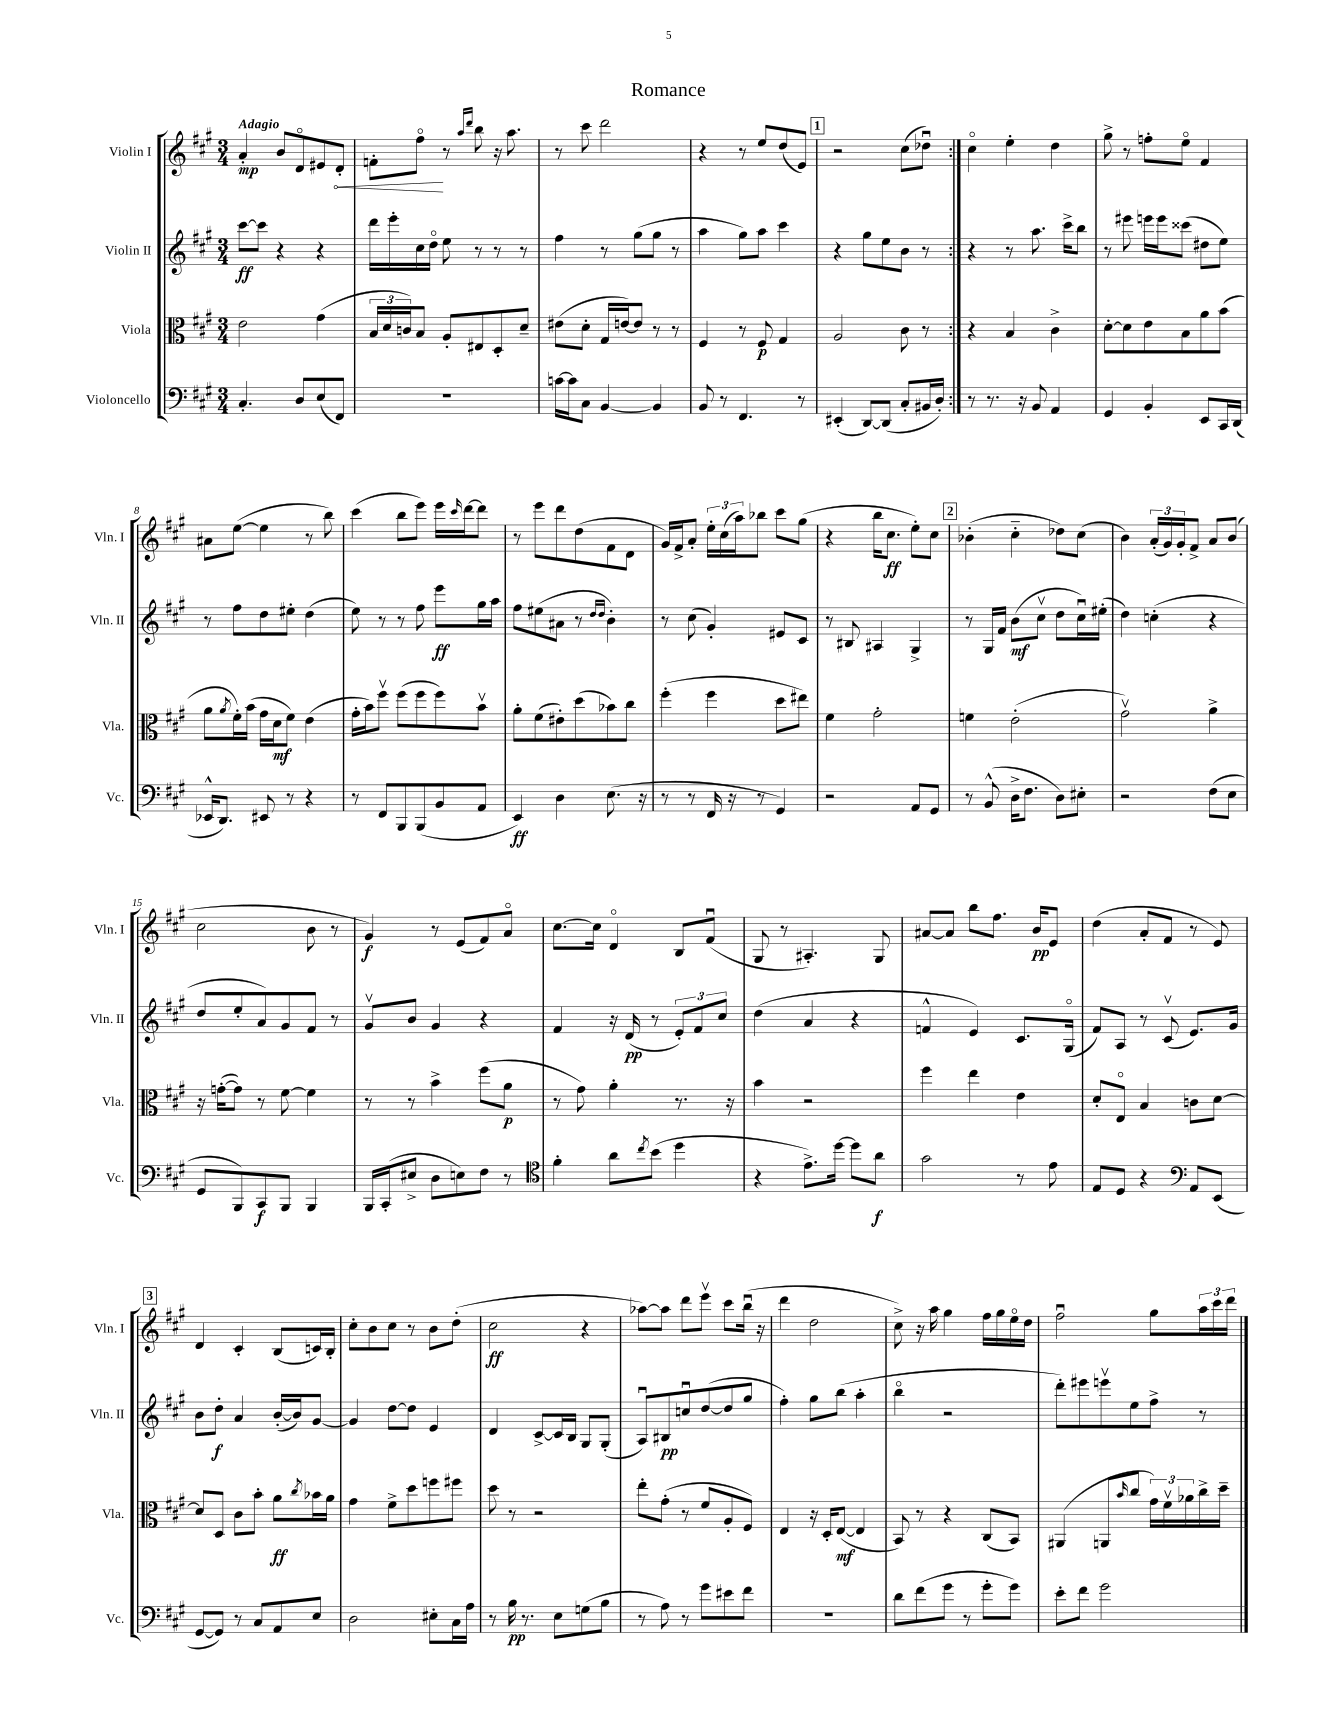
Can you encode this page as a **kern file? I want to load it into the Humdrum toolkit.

**kern	**dynam	**kern	**dynam	**kern	**dynam	**kern	**dynam
*part4	*part4	*part3	*part3	*part2	*part2	*part1	*part1
*staff4	*staff4	*staff3	*staff3	*staff2	*staff2	*staff1	*staff1
*I"Violoncello	*	*I"Viola	*	*I"Violin II	*	*I"Violin I	*
*I'Vc.	*	*I'Vla.	*	*I'Vln. II	*	*I'Vln. I	*
*clefF4	*	*clefC3	*	*clefG2	*	*clefG2	*
*k[f#c#g#]	*	*k[f#c#g#]	*	*k[f#c#g#]	*	*k[f#c#g#]	*
*M3/4	*	*M3/4	*	*M3/4	*	*M3/4	*
=1	=1	=1	=1	=1	=1	=1	=1
!	!	!	!	!	!	!LO:TX:a:B:t=Adagio	!
4.C#'/	.	2e\	.	[8ccc#\L	ff	4a'/	mp
.	.	.	.	8ccc#\J]	.	.	.
.	.	.	.	4r	.	8b/L	.
8D/L	.	.	.	.	.	8d/	.
(8E/	.	(4g#\	.	4r	.	8e#X/	.
!	!	!	!	!	!	!	!LO:HP:b
8FF#/J)	.	.	.	.	.	8d'/J	<
=2	=2	=2	=2	=2	=2	=2	=2
2.r	.	24B/LL	.	16ddd\LL	.	8fn'\L	.
.	.	24d/	.	.	.	.	.
.	.	.	.	16eee'\	.	.	.
.	.	24cn/J)	.	.	.	.	.
.	.	8B/J	.	16cc#\	.	8ff#\J	.
.	.	.	.	16dd\JJ	.	.	.
.	.	8A'/L	.	8ee\	.	8r	[
.	.	.	.	.	.	16qqaa/LL	.
.	.	.	.	.	.	16qqddd/JJ	.
.	.	8E#X/	.	8r	.	8bb\	.
.	.	8D'/	.	8r	.	16r	.
.	.	.	.	.	.	8.aa\	.
.	.	8d~/J	.	8r	.	.	.
=3	=3	=3	=3	=3	=3	=3	=3
[16cn\LL	.	(8e#X\L	.	4ff#\	.	8r	.
16c\J]	.	.	.	.	.	.	.
8C#\J	.	8d'\J	.	.	.	8ccc#\	.
[4BB/	.	16G#/LL	.	8r	.	2ddd\	.
.	.	[16en/J)	.	.	.	.	.
.	.	8e/J]	.	(8gg#\L	.	.	.
4BB/]	.	8r	.	8gg#\J	.	.	.
.	.	8r	.	8r	.	.	.
=4	=4	=4	=4	=4	=4	=4	=4
8BB/	.	4F#/	.	4aa\	.	4r	.
8r	.	.	.	.	.	.	.
4.FF#/	.	8r	.	8gg#\L)	.	8r	.
.	.	8F#/	p	8aa\J	.	8ee/L	.
.	.	4G#/	.	4ccc#\	.	(8dd/	.
8r	.	.	.	.	.	8e/J)	.
!!LO:REH:place=s1:t=1
=5	=5	=5	=5	=5	=5	=5	=5
(4EE#X'/	.	2A/	.	4r	.	2r	.
[8DD/L)	.	.	.	8gg#\L	.	.	.
(8DD/J]	.	.	.	8ee\	.	.	.
8C#'/L	.	8c#\	.	8b\J	.	(8cc#\L	.
16BB#X/L	.	8r	.	8r	.	8dd-Xu\J)	.
16D'/JJ)	.	.	.	.	.	.	.
=6:|!	=6:|!	=6:|!	=6:|!	=6:|!	=6:|!	=6:|!	=6:|!
8r	.	4r	.	4r	.	4cc#\	.
8.r	.	.	.	.	.	.	.
.	.	4B/	.	8r	.	4ee'\	.
16r	.	.	.	.	.	.	.
8BB/	.	.	.	8.aa\	.	.	.
4AA/	.	4c#^\	.	.	.	4dd\	.
.	.	.	.	16ccc#^\KL	.	.	.
.	.	.	.	8bb\J	.	.	.
=7	=7	=7	=7	=7	=7	=7	=7
4GG#/	.	[8d'\L	.	8r	.	8gg#^\	.
.	.	8d\]	.	8eee#X\	.	8r	.
4BB'/	.	8e\	.	16eeen\LL	.	8ffn'\L	.
.	.	.	.	16eee\J	.	.	.
.	.	8B\	.	(8ccc##X\J	.	8ee\J	.
8EE/L	.	8a\	.	8dd#X\L	.	4f#/	.
16CC#/L	.	(8b\J	.	8ee\J)	.	.	.
(16DD/JJ	.	.	.	.	.	.	.
!!LO:LB:g=z
=8	=8	=8	=8	=8	=8	=8	=8
16EE-X^^/KL	.	8a\L	.	8r	.	8a#X\L	.
8.DD/J)	.	.	.	.	.	.	.
.	.	8qa/	.	.	.	.	.
.	.	16f#'\L)	.	8ff#\L	.	([8ee\J	.
.	.	(16b\JJ	.	.	.	.	.
8EE#X/	.	16g#\LL	.	8dd\	.	4ee\]	.
.	.	16d\J	mf	.	.	.	.
8r	.	8f#\J)	.	8ee#X'\J	.	.	.
4r	.	(4e\	.	(4dd\	.	8r	.
.	.	.	.	.	.	8bb\)	.
=9	=9	=9	=9	=9	=9	=9	=9
8r	.	16g#'\LL	.	8ee\)	.	(4ccc#\	.
.	.	16b\J)	.	.	.	.	.
8FF#/L	.	8ff#v\J	.	8r	.	.	.
8BBB/	.	(8ff#\L	.	8r	.	8bb\L	.
(8BBB/	.	8ff#\	.	8ff#\	.	8eee\J)	.
8BB/	.	8ff#\)	.	8eee\L	ff	16eee\LL	.
.	.	.	.	.	.	16qqccc#/	.
.	.	.	.	.	.	[16ddd\J	.
8AA/J	.	8bv\J	.	16gg#\L	.	8ddd\J]	.
.	.	.	.	16aa\JJ	.	.	.
=10	=10	=10	=10	=10	=10	=10	=10
4EE/)	ff	8a'\L	.	8ff#\L	.	8r	.
.	.	(8f#\	.	(8ee#X\	.	8eee\L	.
4D\	.	8e#X'\)	.	8a#X\J	.	8ddd\	.
.	.	(8dd\	.	8r	.	(8dd\	.
.	.	.	.	16qqdd/LL	.	.	.
.	.	.	.	16qqdd/JJ	.	.	.
(8.E\	.	8b-X\)	.	4b'\)	.	8f#\	.
.	.	8cc#\J	.	.	.	8d\J	.
16r	.	.	.	.	.	.	.
=11	=11	=11	=11	=11	=11	=11	=11
8r	.	(4ff#'\	.	8r	.	16g#/LL)	.
.	.	.	.	.	.	16f#^/J	.
8r	.	.	.	(8cc#\	.	8a'/J	.
16FF#/	.	4ff#\	.	4g#'/)	.	24ee'\LL	.
.	.	.	.	.	.	(24cc#\	.
16r	.	.	.	.	.	.	.
.	.	.	.	.	.	24aa\J)	.
8r	.	.	.	.	.	8bb-X\J	.
4GG#/)	.	8dd\L	.	8e#X/L	.	8ccc#\L	.
.	.	8ee#X\J)	.	8c#/J	.	(8gg#\J	.
=12	=12	=12	=12	=12	=12	=12	=12
2r	.	4f#\	.	8r	.	4r	.
.	.	.	.	8B#X/	.	.	.
.	.	2g#'\	.	4A#X/	.	16bb\KL	.
.	.	.	.	.	.	8.cc#\J	ff
8AA/L	.	.	.	4G#^/	.	8ee'\L)	.
8GG#/J	.	.	.	.	.	8cc#\J	.
!!LO:REH:place=s1:t=2
=13	=13	=13	=13	=13	=13	=13	=13
8r	.	4fn\	.	8r	.	(4b-X'\	.
(8BB^^/	.	.	.	16G#/LL	.	.	.
.	.	.	.	16f#/JJ	.	.	.
16D^\KL	.	(2e'\	.	(8b\L	mf	4cc#\	.
8.F#\J	.	.	.	.	.	.	.
.	.	.	.	8cc#v\J	.	.	.
8D\L)	.	.	.	8dd\L	.	8dd-X\L)	.
8E#X'\J	.	.	.	16cc#u\L)	.	(8cc#\J	.
.	.	.	.	(16ee#X'\JJ	.	.	.
=14	=14	=14	=14	=14	=14	=14	=14
2r	.	2g#v\)	.	4dd\)	.	4b\)	.
.	.	.	.	(4ccn'\	.	(24a'/LL	.
.	.	.	.	.	.	24g#/)	.
.	.	.	.	.	.	24g#'/J	.
.	.	.	.	.	.	8f#^/J	.
(8F#\L	.	4a^\	.	4r	.	8a/L	.
8E\J	.	.	.	.	.	(8b/J	.
!!LO:LB:g=z
=15	=15	=15	=15	=15	=15	=15	=15
8GG#/L	.	16r	.	8dd/L	.	2cc#\	.
.	.	([16gn'\KL	.	.	.	.	.
8BBB/)	.	8g\J])	.	8ee'/	.	.	.
8CC#/	f	8r	.	8a/)	.	.	.
8BBB/J	.	[8f#\	.	8g#/	.	.	.
4BBB/	.	4f#\]	.	8f#/J	.	8b\	.
.	.	.	.	8r	.	8r	.
=16	=16	=16	=16	=16	=16	=16	=16
16BBB/LL	.	8r	.	8g#v/L	.	4g#/)	f
(16CC#'/J	.	.	.	.	.	.	.
8E#X^/J	.	8r	.	8b/J	.	.	.
8D\L	.	4b^\	.	4g#/	.	8r	.
8En\)	.	.	.	.	.	(8e/L	.
8F#\J	.	(8ff#\L	.	4r	.	8f#/)	.
8r	.	8a\J	p	.	.	8a/J	.
=17	=17	=17	=17	=17	=17	=17	=17
*clefC4	*	*	*	*	*	*	*
4f#'\	.	8r	.	4f#/	.	[8.cc#\L	.
.	.	8g#\)	.	.	.	.	.
.	.	.	.	.	.	16cc#\Jk]	.
8a\L	.	4a'\	.	16r	.	4d/	.
.	.	.	.	(16d/	pp	.	.
8qcc#/	.	.	.	.	.	.	.
(8b\J	.	.	.	8r	.	.	.
4dd\	.	8.r	.	12e'/L)	.	8B/L	.
.	.	.	.	12f#/	.	.	.
.	.	.	.	.	.	(8f#u/J	.
.	.	.	.	12cc#/J	.	.	.
.	.	16r	.	.	.	.	.
=18	=18	=18	=18	=18	=18	=18	=18
4r	.	4b\	.	(4dd\	.	8G#/	.
.	.	.	.	.	.	8r	.
8.e^\L)	.	2r	.	4a/	.	4.A#X'/)	.
[16dd\Jk	.	.	.	.	.	.	.
8dd\L]	.	.	.	4r	.	.	.
8a\J	f	.	.	.	.	8G#/	.
=19	=19	=19	=19	=19	=19	=19	=19
2g#\	.	4ff#\	.	4fn^^/	.	[8a#X/L	.
.	.	.	.	.	.	8a#/J]	.
.	.	4ee\	.	4e/)	.	8bb\L	.
.	.	.	.	.	.	8.ff#\J	.
8r	.	4e\	.	8.c#/L	.	.	.
.	.	.	.	.	.	16b/KL	pp
8e\	.	.	.	.	.	8e/J	.
.	.	.	.	(16G#/Jk	.	.	.
=20	=20	=20	=20	=20	=20	=20	=20
8E/L	.	8d'/L	.	8f#/L)	.	(4dd\	.
8D/J	.	8E/J	.	8A/J	.	.	.
4r	.	4B/	.	8r	.	8a'/L	.
.	.	.	.	(8c#v/	.	8f#/J	.
*clefF4	*	*	*	*	*	*	*
8AA/L	.	8cn\L	.	8.e/L)	.	8r	.
(8EE/J	.	[8d\J	.	.	.	8e/)	.
.	.	.	.	16g#/Jk	.	.	.
!!LO:LB:g=z
!!LO:REH:place=s1:t=3
=21	=21	=21	=21	=21	=21	=21	=21
[8GG#/L	.	8d/L]	.	8b\L	.	4d/	.
8GG#/J])	.	8D/J	.	8dd'\J	f	.	.
8r	.	8c#\L	.	4a/	.	4c#'/	.
8C#/L	.	8b'\J	.	.	.	.	.
8AA/	.	8a\L	ff	([16b'/LL	.	(8B/L	.
.	.	.	.	16b/J])	.	.	.
.	.	8qcc#/	.	.	.	.	.
8E/J	.	16b-X\L	.	[8g#/J	.	16cn/L)	.
.	.	16a\JJ	.	.	.	16B'/JJ	.
=22	=22	=22	=22	=22	=22	=22	=22
2D\	.	4g#\	.	4g#/]	.	8cc#'\L	.
.	.	.	.	.	.	8b\	.
.	.	8f#^\L	.	[8dd\L	.	8cc#\J	.
.	.	8dd\	.	8dd\J]	.	8r	.
8E#X'\L	.	8ffn\	.	4e/	.	8b\L	.
16C#\L	.	8ff#X\J	.	.	.	(8dd'\J	.
16A\JJ	.	.	.	.	.	.	.
=23	=23	=23	=23	=23	=23	=23	=23
8r	.	8dd\	.	4d/	.	2cc#\	ff
16B\	pp	8r	.	.	.	.	.
8.r	.	.	.	.	.	.	.
.	.	2r	.	[8c#^/L	.	.	.
8E\L	.	.	.	16c#/L]	.	.	.
.	.	.	.	16B/JJ	.	.	.
(8Gn\	.	.	.	8G#/L	.	4r	.
8B\J	.	.	.	(8G#'/J	.	.	.
=24	=24	=24	=24	=24	=24	=24	=24
8r	.	8ee'\L	.	8Au/L)	.	[8aa-X\L)	.
8A\)	.	(8g#'\J	.	8B#X/	pp	8aa-\J]	.
8r	.	8r	.	8ccnu/	.	8ddd\L	.
8g#\L	.	8f#/L	.	([8dd/	.	8eeev\J	.
8e#X\	.	8A'/	.	8dd/]	.	8ccc#\L	.
8f#\J	.	8F#/J)	.	8gg#/J	.	(16bbu\Jk	.
.	.	.	.	.	.	16r	.
=25	=25	=25	=25	=25	=25	=25	=25
2.r	.	4E/	.	4ff#'\)	.	4ddd\	.
.	.	16r	.	8gg#\L	.	2dd\	.
.	.	16D'/KL	.	.	.	.	.
.	.	([8E/J	mf	(8bb\J	.	.	.
.	.	4E/]	.	4aa'\	.	.	.
=26	=26	=26	=26	=26	=26	=26	=26
8d\L	.	8BB/)	.	4bb\	.	8cc#^\)	.
(8f#\	.	8r	.	.	.	16r	.
.	.	.	.	.	.	16aa\	.
8g#\J	.	4r	.	2r	.	4gg#\	.
8r	.	.	.	.	.	.	.
8g#'\L	.	(8C#/L	.	.	.	16ff#\LL	.
.	.	.	.	.	.	16gg#\	.
8g#\J)	.	8BB/J)	.	.	.	16ee\	.
.	.	.	.	.	.	16dd\JJ	.
=27	=27	=27	=27	=27	=27	=27	=27
8e'\L	.	(4AA#X/	.	8ddd'\L)	.	2ff#u\	.
8f#\J	.	.	.	8eee#X\	.	.	.
2g#\	.	8AAn/L	.	8eeenv\	.	.	.
.	.	16qqb/	.	.	.	.	.
.	.	8cc#/J	.	8ee\	.	.	.
.	.	24g#\LL)	.	8ff#^\J	.	8gg#\L	.
.	.	24f#v\	.	.	.	.	.
.	.	24a-X\	.	.	.	.	.
.	.	16cc#^\	.	8r	.	24aa\L	.
.	.	.	.	.	.	24ccc#\	.
.	.	16dd~\JJ	.	.	.	.	.
.	.	.	.	.	.	24ddd\JJ	.
==	==	==	==	==	==	==	==
*-	*-	*-	*-	*-	*-	*-	*-
